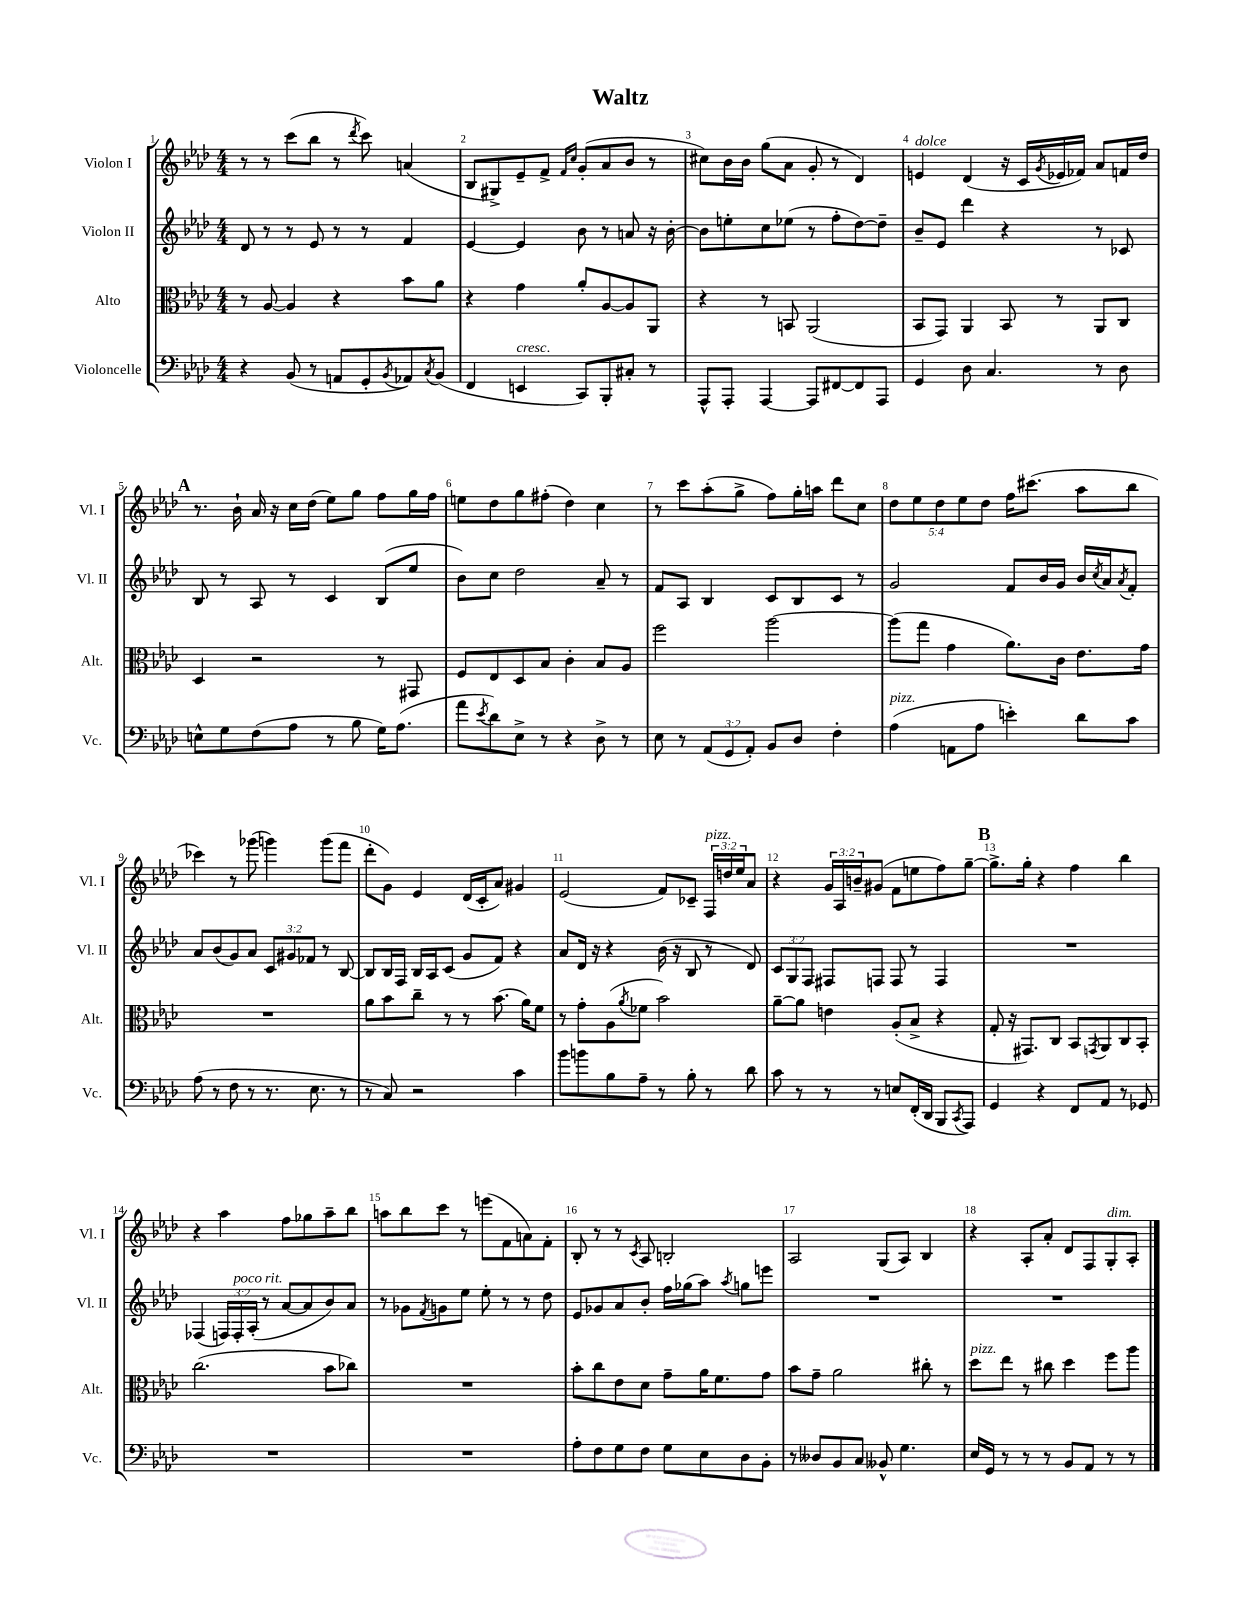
\header { title = "Waltz" }
<<
\new StaffGroup <<
\new Staff = "s0" \with { instrumentName = "Violon I" shortInstrumentName = "Vl. I" } {
    \clef treble \key aes \major \numericTimeSignature \time 4/4 \override Staff.TupletNumber.text = #tuplet-number::calc-fraction-text
    r8 r8 c'''8( bes''8 r8 \acciaccatura { des'''8 } c'''8) a'4( |
    bes8 gis8->) ees'8-- f'8-> \grace { f'16 c''16 } g'8-.( aes'8 bes'8 r8 |
    cis''8) bes'16 bes'16 g''8( aes'8 g'8-. r8 des'4) |
    e'4^\markup { \italic "dolce" } des'4( r16 c'16 \acciaccatura { g'8 } ees'16 fes'16) aes'8 f'16 des''16 |
    \mark \markup { \bold "A" } r8. bes'16-! aes'16 r16 c''16 des''16( ees''8) g''8 f''8 g''16 f''16 |
    e''8 des''8 g''8 fis''8-.( des''4) c''4 |
    r8 c'''8 aes''8-.( g''8-> f''8) g''16-. a''16 des'''8 c''8 |
    \tuplet 5/4 { des''8 ees''8 des''8 ees''8 des''8 } f''16 cis'''8.( aes''8 bes''8 |
    ces'''4) r8 ges'''8( g'''4) g'''8( f'''8 |
    des'''8-. g'8) ees'4 des'16( c'16-. aes'8) gis'4 |
    ees'2( f'8) ces'8-- \tuplet 3/2 { f16^\markup { \italic "pizz." } d''16 ees''16 } aes'8 |
    r4 \tuplet 3/2 { g'16 aes16 b'16-- } gis'8( f'8 e''8 f''8) g''8~-- |
    \mark \markup { \bold "B" } g''8.-> g''16-. r4 f''4 bes''4 |
    r4 aes''4 f''8 ges''8 aes''8-- bes''8 |
    a''8 bes''8 c'''8 r8 e'''8( f'8 a'8) f'8-. |
    bes8-. r8 r8 \acciaccatura { c'8 } aes8 b2-. |
    aes2 g8( aes8) bes4 |
    r4 aes8-. aes'8-. des'8 f8 g8-.^\markup { \italic "dim." } aes8-. \bar "|." |
}
\new Staff = "s1" \with { instrumentName = "Violon II" shortInstrumentName = "Vl. II" } {
    \clef treble \key aes \major \numericTimeSignature \time 4/4 \override Staff.TupletNumber.text = #tuplet-number::calc-fraction-text
    des'8 r8 r8 ees'8 r8 r8 f'4 |
    ees'4~ ees'4 bes'8 r8 a'8 r16 bes'16~-. |
    bes'8 e''8-. c''8 ees''8( r8 f''8-. des''8~) des''8-- |
    bes'8-- ees'8 des'''4 r4 r8 ces'8 |
    \mark \markup { \bold "A" } bes8 r8 aes8 r8 c'4 bes8( ees''8 |
    bes'8) c''8 des''2 aes'8-- r8 |
    f'8 aes8 bes4 c'8 bes8 c'8 r8 |
    g'2 f'8 bes'16 g'16 bes'16 \acciaccatura { c''8 } aes'16 \acciaccatura { aes'8 } f'8-. |
    aes'8 bes'8( g'8) aes'8 \tuplet 3/2 { c'8 gis'8 fes'8 } r8 bes8~ |
    bes8 bes16 f16 bes16 aes16 c'8( g'8 f'8) r4 |
    aes'8 des'16 r16 r4 bes'16( r16 bes8 r8 des'8) |
    \tuplet 3/2 { c'8 g8 f8 } fis8 f8 f8 r8 f4 |
    \mark \markup { \bold "B" } R1 |
    fes4( \tuplet 3/2 { f16) f16-.^\markup { \italic "poco rit." } aes16-.( } r8 aes'8~ aes'8 bes'8) aes'8 |
    r8 ges'8 \acciaccatura { f'8 } g'8 ees''8 ees''8-. r8 r8 des''8 |
    ees'8 ges'8 aes'8 bes'8-. f''16 ges''16( aes''8) \acciaccatura { aes''8 } g''8 e'''8 |
    R1 |
    R1 \bar "|." |
}
\new Staff = "s2" \with { instrumentName = "Alto" shortInstrumentName = "Alt." } {
    \clef alto \key aes \major \numericTimeSignature \time 4/4
    r8 aes8~ aes4 r4 bes'8 aes'8 |
    r4 g'4 aes'8-. aes8~ aes8 aes,8 |
    r4 r8 b,8 aes,2( |
    bes,8 g,8) aes,4 bes,8 r8 aes,8 c8 |
    \mark \markup { \bold "A" } des4 r2 r8 gis,8 |
    f8 ees8 des8 bes8 c'4-. bes8 aes8 |
    f''2 aes''2~ |
    aes''8( g''8 g'4 aes'8.) c'16 ees'8. g'16 |
    R1 |
    aes'8 bes'8 c''8-- r8 r8 bes'8.( aes'16) f'8 |
    r8 g'8-. aes8( \acciaccatura { aes'8 } fes'8 bes'2) |
    aes'8~-- aes'8 e'4 aes8-.( bes8-> r4 |
    \mark \markup { \bold "B" } g8-. r16 gis,8.) c8 bes,8 \acciaccatura { g,8 } aes,8 c8 bes,8-. |
    c''2.( bes'8 ces''8) |
    R1 |
    bes'8-. c''8 ees'8 des'8 g'8-- aes'16 f'8. g'8 |
    bes'8 g'8-- aes'2 cis''8-. r8 |
    des''8^\markup { \italic "pizz." } ees''8 r8 cis''8 des''4 f''8 aes''8 \bar "|." |
}
\new Staff = "s3" \with { instrumentName = "Violoncelle" shortInstrumentName = "Vc." } {
    \clef bass \key aes \major \numericTimeSignature \time 4/4 \override Staff.TupletNumber.text = #tuplet-number::calc-fraction-text
    r4 bes,8( r8 a,8 g,8-. \acciaccatura { bes,8 } aes,8) \acciaccatura { c8 } bes,8( |
    f,4 e,4^\markup { \italic "cresc." } c,8) bes,,8-. cis8-. r8 |
    aes,,8-^ aes,,8-. aes,,4~ aes,,8 fis,8~ fis,8 aes,,8 |
    g,4 des8 c4. r8 des8 |
    \mark \markup { \bold "A" } e8-^ g8 f8( aes8 r8 bes8 g16) aes8.( |
    aes'8 \acciaccatura { ees'8 } des'8) ees8-> r8 r4 des8-> r8 |
    ees8 r8 \tuplet 3/2 { aes,8( g,8 aes,8-.) } bes,8 des8 f4-. |
    aes4^\markup { \italic "pizz." }( a,8 aes8 e'4-.) des'8 c'8 |
    aes8( r8 f8 r8 r8. ees8. r8 |
    r8 c8) r2 c'4 |
    bes'8 b'8 bes8 aes8-- r8 bes8-. r8 des'8 |
    c'8 r8 r8 r8 e8 f,16-.( des,16 bes,,8 \acciaccatura { c,8 } aes,,8) |
    \mark \markup { \bold "B" } g,4 r4 f,8 aes,8 r8 ges,8 |
    R1 |
    R1 |
    aes8-. f8 g8 f8 g8 ees8 des8 bes,8-. |
    r8 deses8 bes,8 c8 beses,8-^ g4. |
    ees16 g,16 r8 r8 r8 bes,8 aes,8 r8 r8 \bar "|." |
}
>>
>>
\layout { \context { \Score \override BarNumber.break-visibility = ##(#f #t #t) barNumberVisibility = #all-bar-numbers-visible } }
